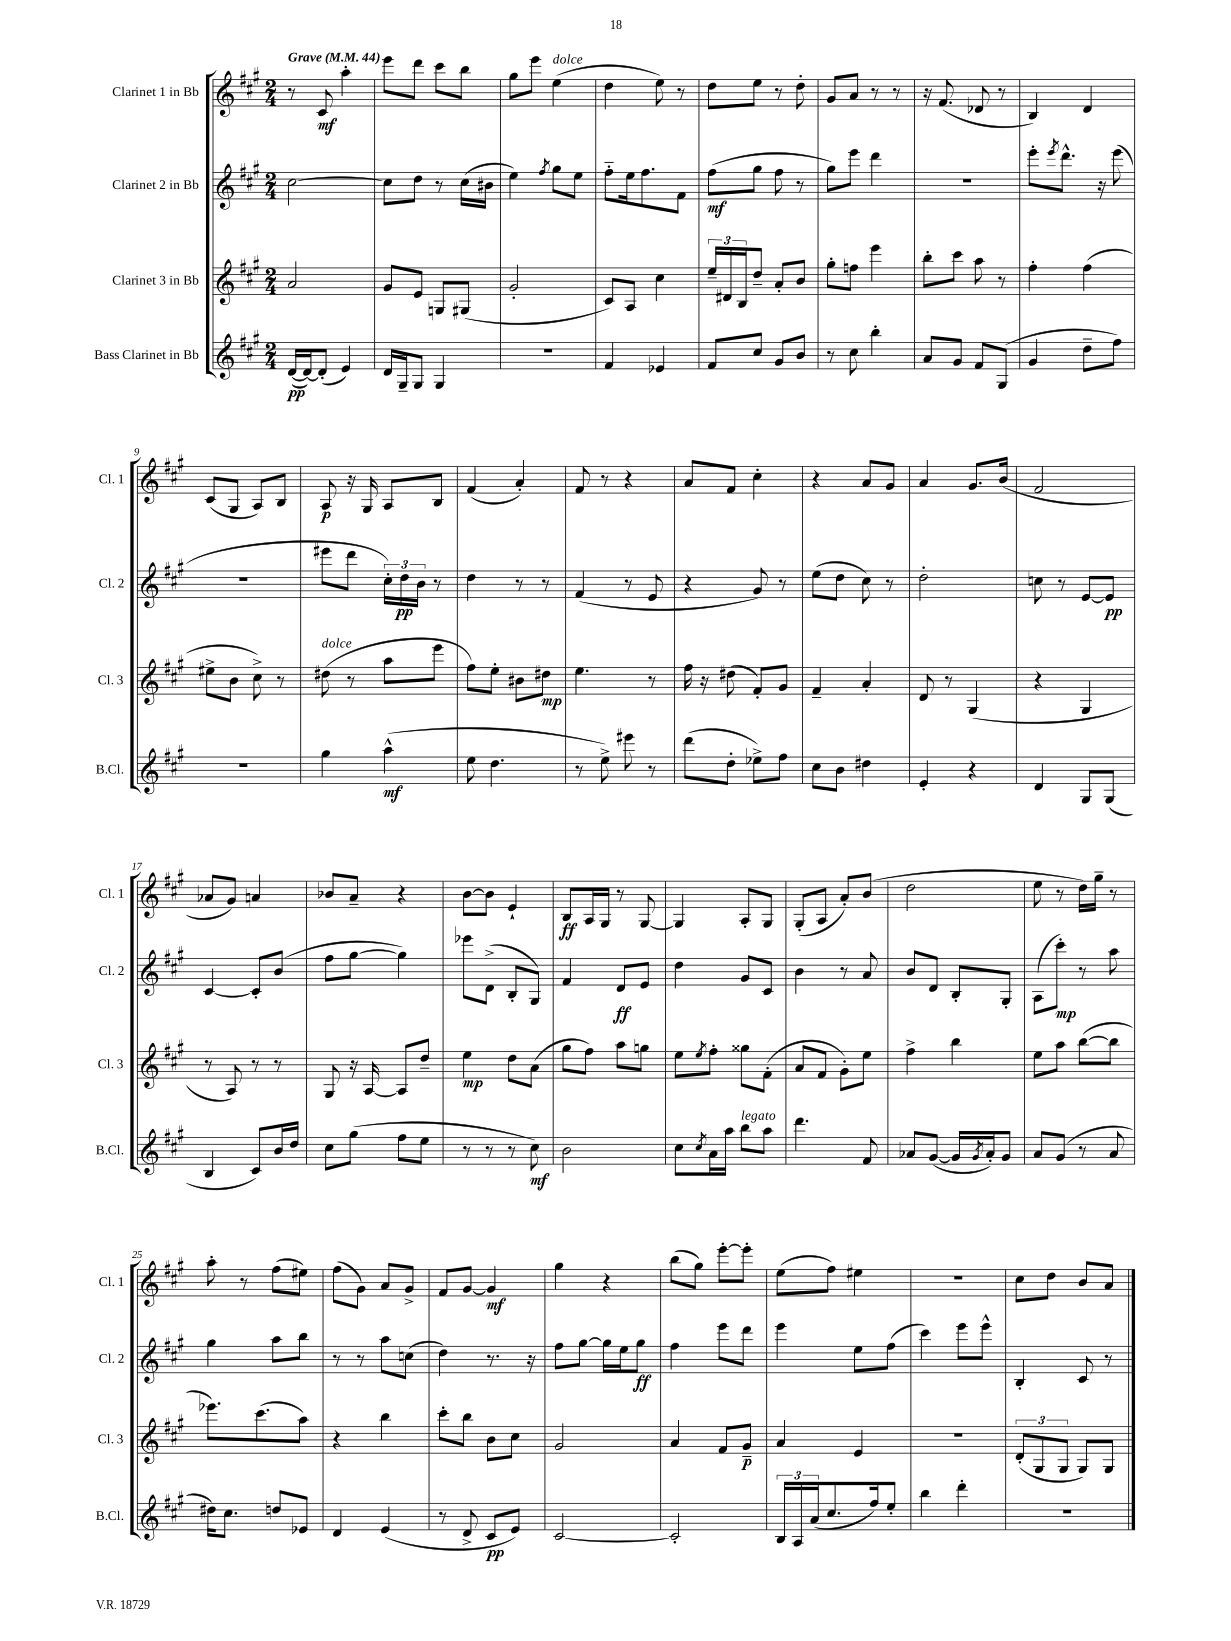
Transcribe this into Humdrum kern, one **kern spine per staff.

**kern	**dynam	**kern	**dynam	**kern	**dynam	**kern	**dynam
*part4	*part4	*part3	*part3	*part2	*part2	*part1	*part1
*staff4	*staff4	*staff3	*staff3	*staff2	*staff2	*staff1	*staff1
*I"Bass Clarinet in Bb	*	*I"Clarinet 3 in Bb	*	*I"Clarinet 2 in Bb	*	*I"Clarinet 1 in Bb	*
*I'B.Cl.	*	*I'Cl. 3	*	*I'Cl. 2	*	*I'Cl. 1	*
*clefG2	*	*clefG2	*	*clefG2	*	*clefG2	*
*k[f#c#g#]	*	*k[f#c#g#]	*	*k[f#c#g#]	*	*k[f#c#g#]	*
*M2/4	*	*M2/4	*	*M2/4	*	*M2/4	*
*MM44	*	*MM44	*	*MM44	*	*MM44	*
=1	=1	=1	=1	=1	=1	=1	=1
!	!	!	!	!	!	!LO:TX:a:B:t=Grave	!
([16d/LL	pp	2a/	.	[2cc#\	.	8r	.
16d/J_)	.	.	.	.	.	.	.
(8d'/J]	.	.	.	.	.	8c#/	mf
4e/)	.	.	.	.	.	4aa'\	.
=2	=2	=2	=2	=2	=2	=2	=2
16d/LL	.	8g#/L	.	8cc#\L]	.	8eee\L	.
16G#~/J	.	.	.	.	.	.	.
8G#/J	.	8e/J	.	8dd\J	.	8ddd\J	.
4G#/	.	8Gn/L	.	8r	.	8ccc#\L	.
.	.	(8G#X/J	.	(16cc#\LL	.	8bb\J	.
.	.	.	.	16b#X\JJ	.	.	.
=3	=3	=3	=3	=3	=3	=3	=3
2r	.	2g#'/	.	4ee\)	.	8gg#\L	.
.	.	.	.	.	.	8eee\J	.
.	.	.	.	8qff#/	.	.	.
!	!	!	!	!	!	!LO:TX:a:i:t=dolce	!
.	.	.	.	8gg#\L	.	(4ee\	.
.	.	.	.	8ee\J	.	.	.
=4	=4	=4	=4	=4	=4	=4	=4
4f#/	.	8c#/L)	.	8ff#\L	.	4dd\	.
.	.	8A/J	.	16ee\k	.	.	.
.	.	.	.	8.ff#\	.	.	.
4e-X/	.	4cc#\	.	.	.	8ee\)	.
.	.	.	.	8f#\J	.	8r	.
=5	=5	=5	=5	=5	=5	=5	=5
8f#/L	.	24ee~/LL	.	(8ff#\L	mf	8dd\L	.
.	.	24d#X/	.	.	.	.	.
.	.	24B/J	.	.	.	.	.
8cc#/J	.	8dd~/J	.	8gg#\J	.	8ee\J	.
8g#/L	.	8a'/L	.	8ff#\	.	8r	.
8b/J	.	8b/J	.	8r	.	8dd'\	.
=6	=6	=6	=6	=6	=6	=6	=6
8r	.	8gg#'\L	.	8gg#\L)	.	8g#/L	.
8cc#\	.	8ffn\J	.	8eee\J	.	8a/J	.
4bb'\	.	4eee\	.	4ddd\	.	8r	.
.	.	.	.	.	.	8r	.
=7	=7	=7	=7	=7	=7	=7	=7
8a/L	.	8bb'\L	.	2r	.	16r	.
.	.	.	.	.	.	(8.f#/	.
8g#/J	.	8ccc#\J	.	.	.	.	.
8f#/L	.	8aa\	.	.	.	8d-X/	.
(8G#/J	.	8r	.	.	.	8r	.
=8	=8	=8	=8	=8	=8	=8	=8
4g#/	.	4ff#'\	.	8eee'\L	.	4B/)	.
.	.	.	.	8qeee/	.	.	.
.	.	.	.	8.ddd^^\J	.	.	.
8dd~\L	.	(4ff#\	.	.	.	4d/	.
.	.	.	.	16r	.	.	.
8ff#\J)	.	.	.	(8eee\	.	.	.
!!LO:LB:g=z
=9	=9	=9	=9	=9	=9	=9	=9
2r	.	8ee#X^\L	.	2r	.	(8c#/L	.
.	.	8b\J	.	.	.	8G#/J	.
.	.	8cc#^\)	.	.	.	8A/L)	.
.	.	8r	.	.	.	8B/J	.
=10	=10	=10	=10	=10	=10	=10	=10
!	!	!LO:TX:a:i:t=dolce	!	!	!	!	!
4gg#\	.	(8dd#X\	.	8eee#X\L	.	8A/	p
.	.	8r	.	8ddd\J	.	16r	.
.	.	.	.	.	.	16G#/	.
(4aa^^\	mf	8aa\L	.	24cc#'\LL)	.	8A/L	.
.	.	.	.	24dd\	pp	.	.
.	.	.	.	24b\JJ	.	.	.
.	.	8eee\J	.	8r	.	8B/J	.
=11	=11	=11	=11	=11	=11	=11	=11
8ee\	.	8ff#\L)	.	4dd\	.	(4f#/	.
4.dd\	.	8ee'\J	.	.	.	.	.
.	.	8b#X\L	.	8r	.	4a'/)	.
.	.	8dd#X\J	mp	8r	.	.	.
=12	=12	=12	=12	=12	=12	=12	=12
8r	.	4.ee\	.	(4f#/	.	8f#/	.
8ee^\)	.	.	.	.	.	8r	.
8eee#X\	.	.	.	8r	.	4r	.
8r	.	8r	.	8e/	.	.	.
=13	=13	=13	=13	=13	=13	=13	=13
(8ddd\L	.	16ff#\	.	4r	.	8a/L	.
.	.	16r	.	.	.	.	.
8dd'\J	.	(8dd#X\	.	.	.	8f#/J	.
8ee-X^\L)	.	8f#'/L)	.	8g#/)	.	4cc#'\	.
8ff#\J	.	8g#/J	.	8r	.	.	.
=14	=14	=14	=14	=14	=14	=14	=14
8cc#\L	.	4f#~/	.	(8ee\L	.	4r	.
8b\J	.	.	.	8dd\J	.	.	.
4dd#X\	.	4a'/	.	8cc#\)	.	8a/L	.
.	.	.	.	8r	.	8g#/J	.
=15	=15	=15	=15	=15	=15	=15	=15
4e'/	.	8d/	.	2dd'\	.	4a/	.
.	.	8r	.	.	.	.	.
4r	.	(4G#/	.	.	.	8.g#/L	.
.	.	.	.	.	.	(16b/Jk	.
=16	=16	=16	=16	=16	=16	=16	=16
4d/	.	4r	.	8ccn\	.	2f#/	.
.	.	.	.	8r	.	.	.
8G#/L	.	4G#/	.	[8e/L	.	.	.
(8G#/J	.	.	.	8e/J]	pp	.	.
!!LO:LB:g=z
=17	=17	=17	=17	=17	=17	=17	=17
4B/	.	8r	.	[4c#/	.	8a-X/L	.
.	.	8A/)	.	.	.	8g#/J)	.
8c#/L)	.	8r	.	8c#'/L]	.	4an/	.
16b/L	.	8r	.	(8b/J	.	.	.
16dd/JJ	.	.	.	.	.	.	.
=18	=18	=18	=18	=18	=18	=18	=18
8cc#\L	.	8G#/	.	8ff#\L	.	8b-X/L	.
(8gg#\J	.	16r	.	[8gg#\J	.	8a~/J	.
.	.	[16A/	.	.	.	.	.
8ff#\L	.	8A/L]	.	4gg#\])	.	4r	.
8ee\J	.	8dd~/J	.	.	.	.	.
=19	=19	=19	=19	=19	=19	=19	=19
8r	.	4ee\	mp	8eee-X\L	.	[8b\L	.
8r	.	.	.	(8d^\J	.	8b\J]	.
8r	.	8dd\L	.	8B'/L	.	4e`/	.
8cc#\)	mf	(8a\J	.	8G#/J)	.	.	.
=20	=20	=20	=20	=20	=20	=20	=20
2b\	.	8gg#\L	.	4f#/	.	8B/L	ff
.	.	8ff#\J)	.	.	.	16A/L	.
.	.	.	.	.	.	16G#/JJ	.
.	.	8aa\L	.	8d/L	ff	8r	.
.	.	8ggn\J	.	8e/J	.	[8G#/	.
=21	=21	=21	=21	=21	=21	=21	=21
8cc#\L	.	8ee\L	.	4dd\	.	4G#/]	.
8qcc#/	.	8qee/	.	.	.	.	.
16a\L	.	8ff#'\J	.	.	.	.	.
16aa\JJ	.	.	.	.	.	.	.
!LO:TX:a:i:t=legato	!	!	!	!	!	!	!
8bb\L	.	8gg##X\L	.	8g#/L	.	8A'/L	.
8aa\J	.	(8f#'\J	.	8c#/J	.	8G#/J	.
=22	=22	=22	=22	=22	=22	=22	=22
4.ddd\	.	8a/L	.	4b\	.	(8G#'/L	.
.	.	8f#/J	.	.	.	8A/J	.
.	.	8g#'\L)	.	8r	.	8a'/L)	.
8f#/	.	8ee\J	.	8a/	.	(8b/J	.
=23	=23	=23	=23	=23	=23	=23	=23
8a-X/L	.	4ff#^\	.	8b/L	.	2dd\	.
([8g#/J	.	.	.	8d/J	.	.	.
16g#/LL]	.	4bb\	.	8B'/L	.	.	.
8qg#/	.	.	.	.	.	.	.
16a-'/J)	.	.	.	.	.	.	.
8g#/J	.	.	.	8G#'/J	.	.	.
=24	=24	=24	=24	=24	=24	=24	=24
8a/L	.	8ee\L	.	(8A\L	.	8ee\	.
(8g#/J	.	8aa\J	.	8ccc#'\J)	mp	8r	.
8r	.	([8bb\L	.	8r	.	16dd\LL)	.
.	.	.	.	.	.	16gg#~\JJ	.
8a/	.	8bb\J]	.	8aa\	.	8r	.
!!LO:LB:g=z
=25	=25	=25	=25	=25	=25	=25	=25
16dd#X\KL)	.	8.eee-X\L)	.	4gg#\	.	8aa'\	.
8.cc#\J	.	.	.	.	.	.	.
.	.	.	.	.	.	8r	.
.	.	(8.ccc#\	.	.	.	.	.
8ddn/L	.	.	.	8aa\L	.	(8ff#\L	.
8e-X/J	.	8aa\J)	.	8bb\J	.	8ee#X\J)	.
=26	=26	=26	=26	=26	=26	=26	=26
4d/	.	4r	.	8r	.	(8ff#\L	.
.	.	.	.	8r	.	8g#\J)	.
(4e/	.	4bb\	.	8aa\L	.	8a/L	.
.	.	.	.	(8ccn\J	.	8g#^/J	.
=27	=27	=27	=27	=27	=27	=27	=27
8r	.	8ccc#'\L	.	4dd\)	.	8f#/L	.
8d^/	.	8bb\J	.	.	.	[8g#/J	.
8c#/L	pp	8b\L	.	8.r	.	4g#/]	mf
8e/J)	.	8cc#\J	.	.	.	.	.
.	.	.	.	16r	.	.	.
=28	=28	=28	=28	=28	=28	=28	=28
[2c#/	.	2g#/	.	8ff#\L	.	4gg#\	.
.	.	.	.	[8gg#\J	.	.	.
.	.	.	.	16gg#\LL]	.	4r	.
.	.	.	.	16ee\J	.	.	.
.	.	.	.	8gg#\J	ff	.	.
=29	=29	=29	=29	=29	=29	=29	=29
2c#'/]	.	4a/	.	4ff#\	.	(8bb\L	.
.	.	.	.	.	.	8gg#\J)	.
.	.	8f#/L	.	8eee\L	.	[8eee'\L	.
.	.	8g#~/J	p	8ddd\J	.	8eee'\J]	.
=30	=30	=30	=30	=30	=30	=30	=30
24B/LL	.	4a/	.	4eee\	.	(8ee\L	.
24A/	.	.	.	.	.	.	.
(24a/J	.	.	.	.	.	.	.
8.cc#/	.	.	.	.	.	8ff#\J)	.
.	.	4e/	.	8ee\L	.	4ee#X\	.
16ff#/k)	.	.	.	.	.	.	.
8ee'/J	.	.	.	(8ff#\J	.	.	.
=31	=31	=31	=31	=31	=31	=31	=31
4bb\	.	2r	.	4ccc#\)	.	2r	.
4ddd'\	.	.	.	8eee\L	.	.	.
.	.	.	.	8eee^^\J	.	.	.
=32	=32	=32	=32	=32	=32	=32	=32
2r	.	(12d'/L	.	4B'/	.	8cc#\L	.
.	.	12G#/	.	.	.	.	.
.	.	.	.	.	.	8dd\J	.
.	.	12G#/J	.	.	.	.	.
.	.	8G#/L)	.	8c#/	.	8b/L	.
.	.	8G#/J	.	8r	.	8a/J	.
==	==	==	==	==	==	==	==
*-	*-	*-	*-	*-	*-	*-	*-
